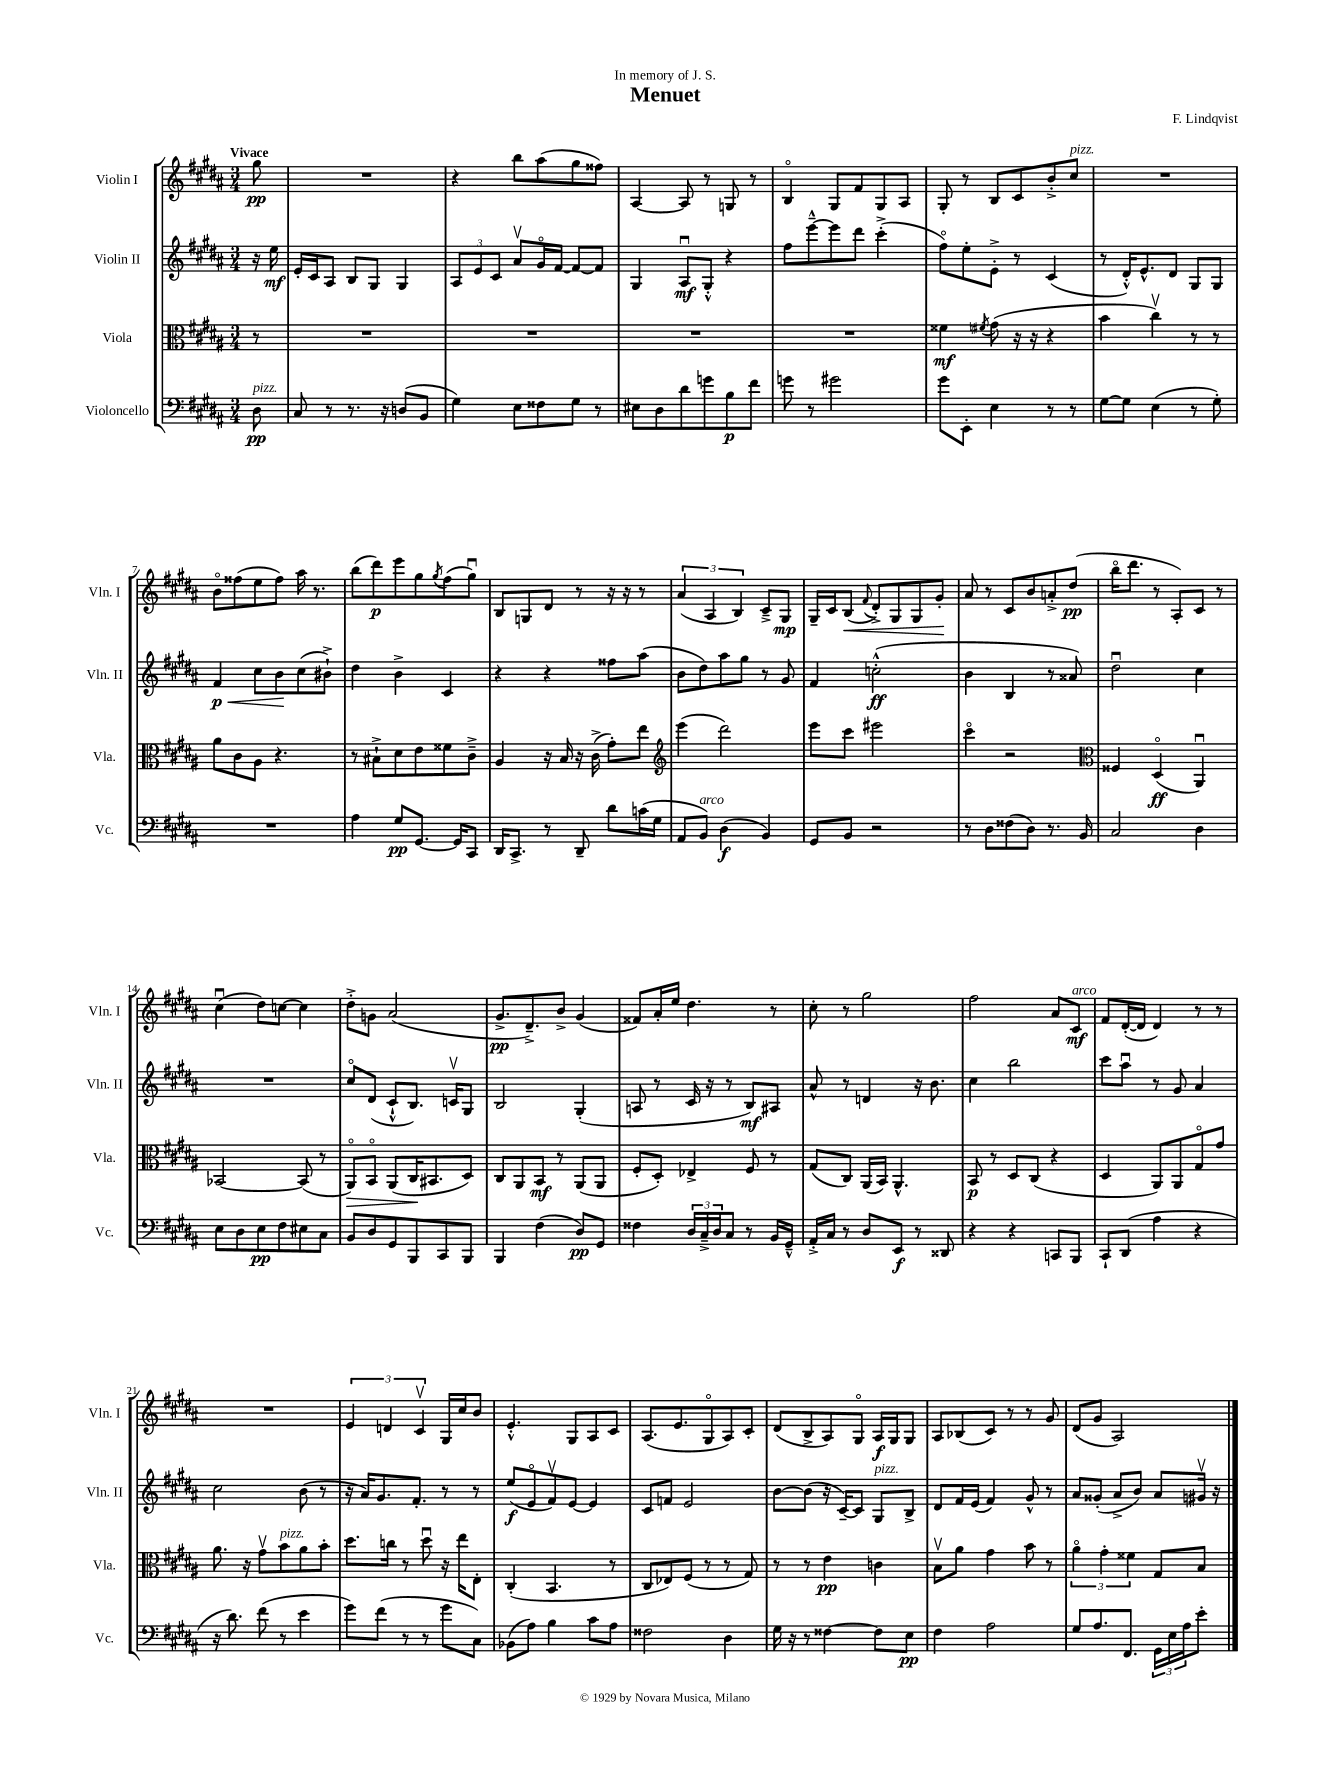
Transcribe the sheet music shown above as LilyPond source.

\header { title = "Menuet" composer = "F. Lindqvist" dedication = "In memory of J. S." }
<<
\new StaffGroup <<
\new Staff = "s0" \with { instrumentName = "Violin I" shortInstrumentName = "Vln. I" } {
    \clef treble \key b \major \numericTimeSignature \time 3/4 \partial 8 \tempo "Vivace"
    gis''8\pp |
    R2. |
    r4 b''8 ais''8( gis''8 fisis''8) |
    ais4~ ais8 r8 g8 r8 |
    b4\flageolet gis8 fis'8 gis8 ais8 |
    gis8-. r8 b8 cis'8 b'8-.-> cis''8^\markup { \italic "pizz." } |
    R2. |
    b'8\flageolet fisis''8( e''8 fisis''8) ais''16 r8. |
    b''8( dis'''8\p) e'''8 gis''8 \acciaccatura { gis''8 } fis''8( gis''8\downbow) |
    b8 g8 dis'8 r8 r16 r16 r8 |
    \tuplet 3/2 { ais'4( ais4 b4) } cis'8---> gis8\mp |
    gis16-- cis'16 b8\<( \appoggiatura { fis'8 } dis'8-.->) gis8 gis8 gis'8-.\! |
    ais'8 r8 cis'8 b'8 a'8-.-> dis''8\pp( |
    b''16\flageolet dis'''8. r8 ais8-.) cis'8 r8 |
    cis''4\downbow( dis''8) c''8~ c''4 |
    dis''8-.-> g'8 ais'2( |
    gis'8.->\pp dis'8.--->) b'8-> gis'4( |
    fisis'8) ais'16-. e''16 dis''4. r8 |
    cis''8-. r8 gis''2 |
    fis''2 ais'8 cis'8\mf^\markup { \italic "arco" } |
    fis'8 dis'16~-.( dis'16 dis'4) r8 r8 |
    R2. |
    \tuplet 3/2 { e'4 d'4 cis'4\upbow } gis16 cis''16 b'8 |
    e'4.-.-^ gis8 ais8 cis'8 |
    ais8.( e'8. gis8\flageolet ais8) cis'8-. |
    dis'8( b8-> ais8) gis8\flageolet ais16\f gis16 gis8 |
    ais8 bes8( cis'8) r8 r8 gis'8 |
    dis'8( gis'8 ais2) \bar "|." |
}
\new Staff = "s1" \with { instrumentName = "Violin II" shortInstrumentName = "Vln. II" } {
    \clef treble \key b \major \numericTimeSignature \time 3/4 \partial 8
    r16 e''16\mf |
    e'16-. cis'16 ais8 b8 gis8 gis4 |
    \tuplet 3/2 { ais8 e'8 cis'8 } ais'8\upbow gis'16\flageolet fis'16~ fis'8~ fis'8 |
    gis4 ais8\downbow\mf gis8-.-^ r4 |
    fis''8 e'''8~---^ e'''8 dis'''8 cis'''4-.->( |
    fis''8\flageolet) e''8-. e'8-.-> r8 cis'4( |
    r8 dis'16-.-^) e'8.-^ dis'8 gis8 gis8 |
    fis'4\p\< cis''8 b'8\! cis''8( bis'8-!->) |
    dis''4 b'4-> cis'4 |
    r4 r4 fisis''8 ais''8( |
    b'8 dis''8) ais''8 gis''8 r8 gis'8 |
    fis'4 c''2-.-^\ff( |
    b'4 b4 r8 aisis'8) |
    dis''2\downbow cis''4 |
    R2. |
    cis''8\flageolet dis'8( cis'8-!-^ b8.) c'16\upbow gis8 |
    b2 gis4-.( |
    a8 r8 cis'16 r16 r8 b8\mf) ais8 |
    ais'8-^ r8 d'4 r16 b'8. |
    cis''4 b''2 |
    cis'''8 ais''8\downbow r8 gis'8 ais'4 |
    cis''2 b'8( r8 |
    r16 ais'16) gis'8. fis'8.-. r8 r8 |
    e''8\f( e'8\flageolet fis'8\upbow) e'8~ e'4 |
    cis'8 f'8 e'2 |
    b'8~ b'8( r16 cis'16~--) cis'8 gis8^\markup { \italic "pizz." } b8-> |
    dis'8 fis'16 e'16( fis'4) gis'8-^ r8 |
    ais'8 gisis'8-.( ais'8-> b'8) ais'8 gis'16\upbow r16 \bar "|." |
}
\new Staff = "s2" \with { instrumentName = "Viola" shortInstrumentName = "Vla." } {
    \clef alto \key b \major \numericTimeSignature \time 3/4 \partial 8
    r8 |
    R2. |
    R2. |
    R2. |
    R2. |
    fisis'4\mf \acciaccatura { fis'8 } gis'8( r16 r16 r4 |
    b'4 cis''4\upbow) r8 r8 |
    ais'8 cis'8 ais8 r4. |
    r8 bis8-!-> dis'8 e'8 fisis'8 cis'8---> |
    ais4 r16 b16 r16 cis'16->( gis'8-.) e''8 |
    \clef treble e'''4( dis'''2) |
    e'''8 cis'''8 eis'''2 |
    cis'''4\flageolet r2 |
    \clef alto fisis4 dis4\flageolet\ff( ais,4\downbow) |
    bes,2~ bes,8( r8 |
    ais,8\flageolet\>) b,8\flageolet ais,8( cis16\! bis,8. dis8) |
    cis8 ais,8 b,8\mf r8 ais,8( ais,8 |
    fis8-. dis8-.) ees4-> fis8 r8 |
    gis8( cis8) ais,16( b,16) ais,4.-^ |
    b,8\p r8 dis8 cis8( r4 |
    dis4 ais,8) ais,8 gis8\flageolet gis'8 |
    ais'8. r16 gis'8\upbow b'8^\markup { \italic "pizz." } ais'8 b'8-. |
    dis''8. c''16 r8 dis''8\downbow r16 e''16 e8-. |
    cis4-.( b,4. r8 |
    cis8 ees8) fis8( r8 r8 gis8) |
    r8 r8 e'4\pp c'4 |
    b8\upbow ais'8 gis'4 b'8 r8 |
    \tuplet 3/2 { ais'4\flageolet gis'4-. fisis'4 } gis8 b8 \bar "|." |
}
\new Staff = "s3" \with { instrumentName = "Violoncello" shortInstrumentName = "Vc." } {
    \clef bass \key b \major \numericTimeSignature \time 3/4 \partial 8
    dis8\pp^\markup { \italic "pizz." } |
    cis8 r8 r8. r16 d8( b,8 |
    gis4) e8 fisis8 gis8 r8 |
    eis8 dis8 dis'8 g'8 b8\p fis'8 |
    g'8 r8 gis'2 |
    gis'8 e,8-. e4 r8 r8 |
    gis8~ gis8 e4( r8 gis8-.) |
    R2. |
    ais4 gis8\pp gis,8.~ gis,16 cis,8 |
    dis,16 cis,8.-> r8 dis,8-- dis'8 c'16( gis16 |
    ais,8 b,8^\markup { \italic "arco" }) dis4\f( b,4) |
    gis,8 b,8 r2 |
    r8 dis8 fisis8( dis8) r8. b,16 |
    cis2 dis4 |
    e8 dis8 e8\pp fis8 eis8 cis8 |
    b,8 dis8 gis,8 b,,8 cis,8 b,,8 |
    b,,4 fis4( dis8\pp) gis,8 |
    fisis4 \tuplet 3/2 { dis16 cis16---> dis16 } cis8 r8 b,16 gis,16---^ |
    ais,16-.-> cis16 r8 dis8 e,8\f r8 disis,8 |
    r4 r4 c,8 b,,8 |
    cis,8-! dis,8( ais4 r4 |
    r16 dis'8.) fis'8( r8 e'4 |
    gis'8) fis'8( r8 r8 gis'8 cis8) |
    bes,8( ais8) b4 cis'8 ais8 |
    fisis2 dis4 |
    gis16 r16 r8 fisis4~ fisis8 e8\pp |
    fis4 ais2 |
    gis8 ais8. fis,8. \tuplet 3/2 { gis,16 e16 ais16 } e'8-. \bar "|." |
}
>>
>>
